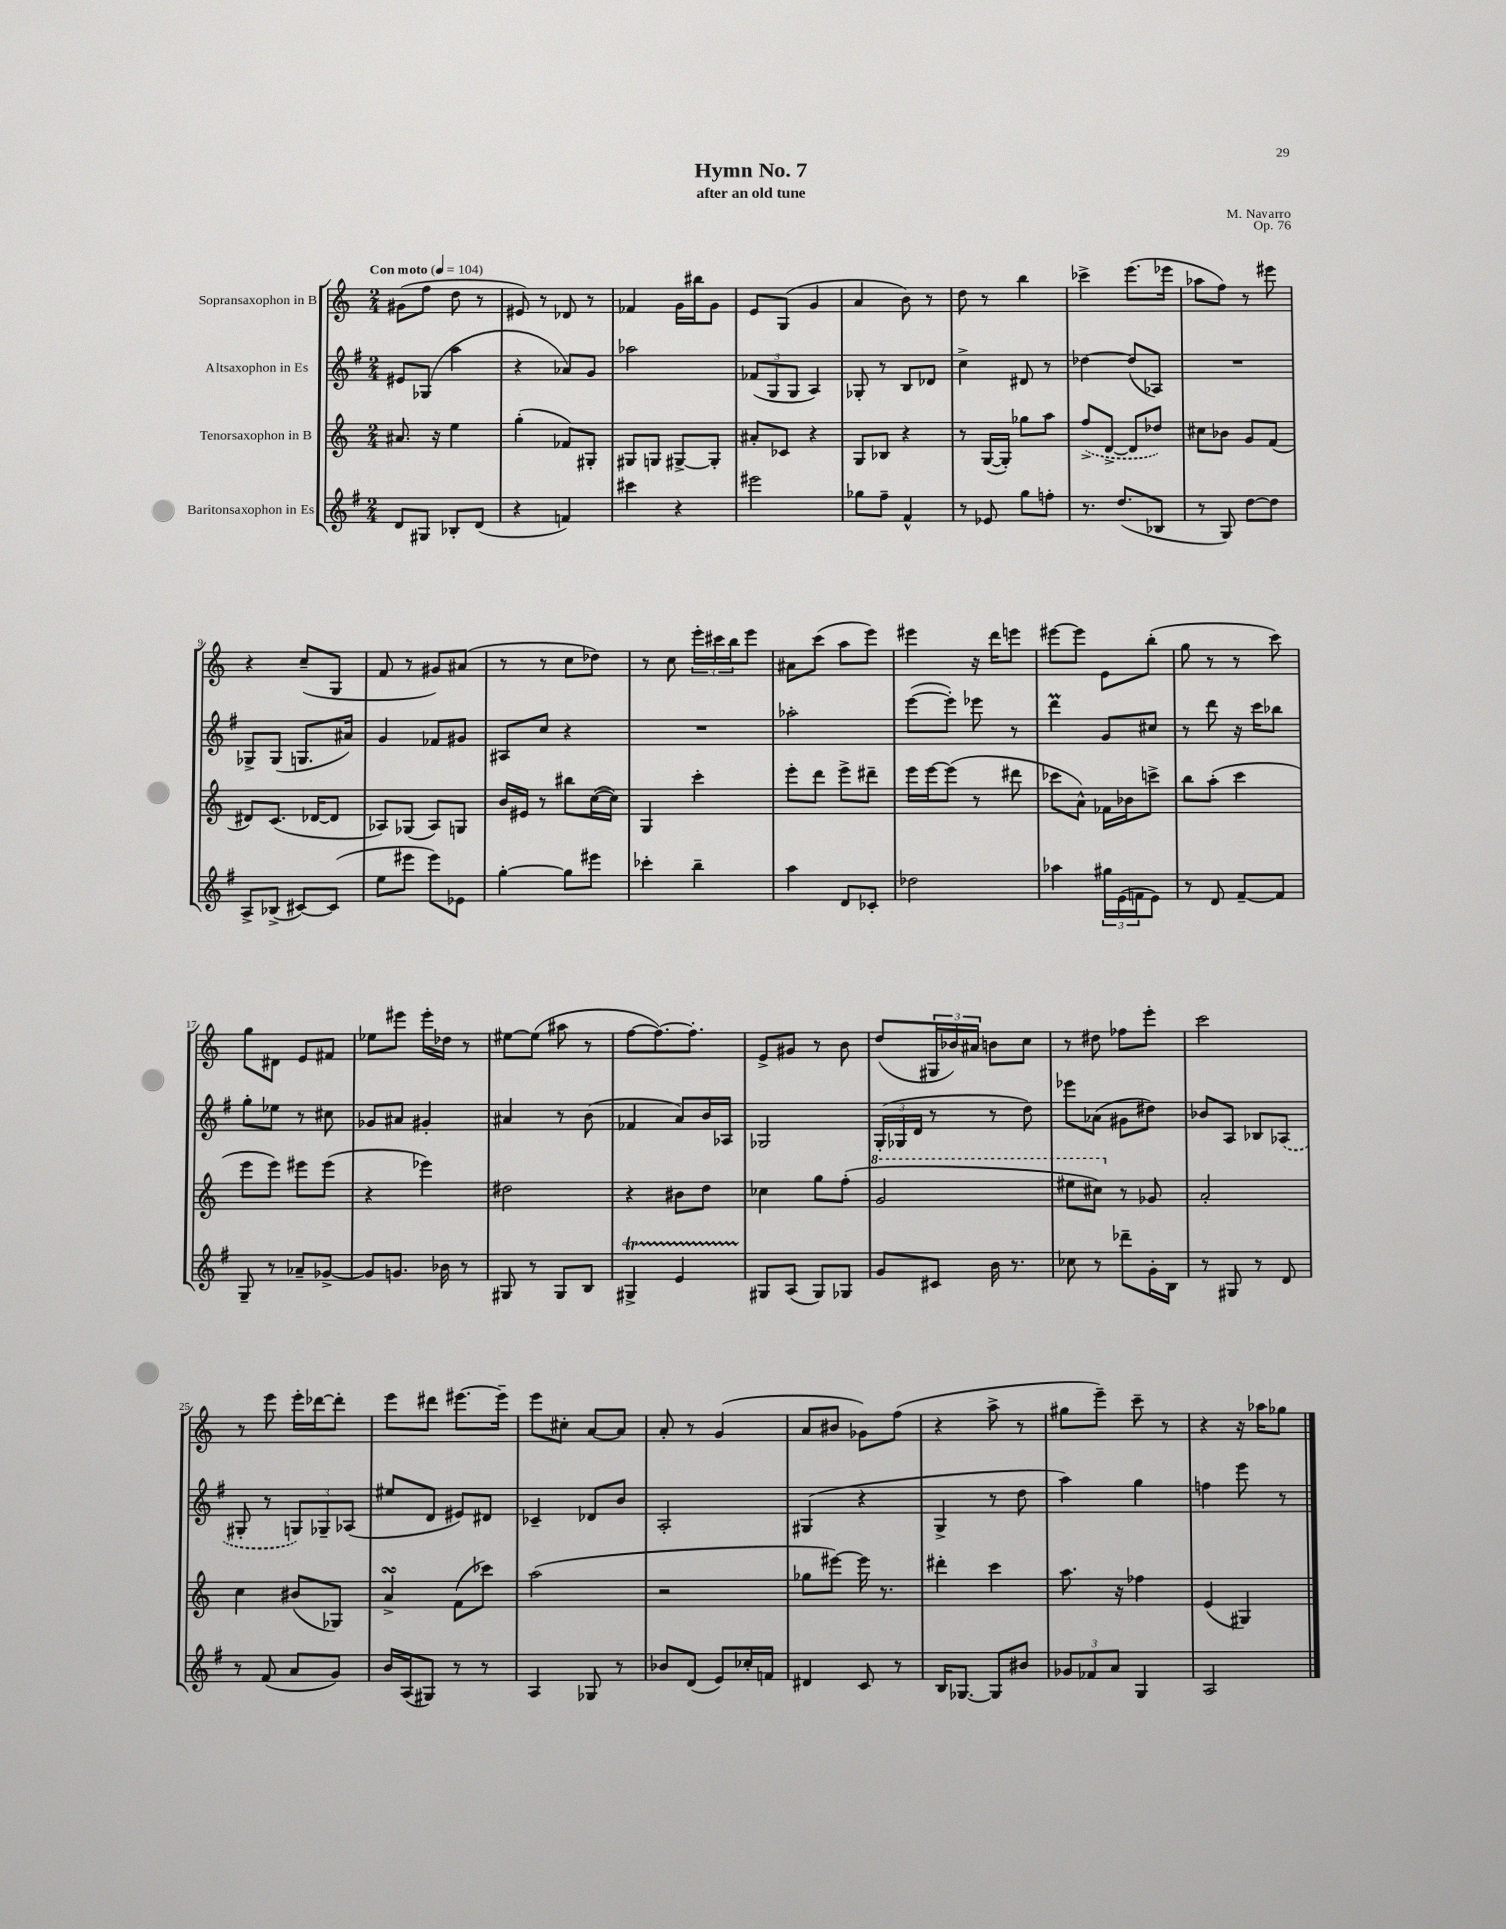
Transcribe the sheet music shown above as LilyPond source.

\header { title = "Hymn No. 7" composer = "M. Navarro" subtitle = "after an old tune" opus = "Op. 76" }
<<
\new StaffGroup <<
\new Staff = "s0" \with { instrumentName = "Sopransaxophon in B" } {
    \clef treble \key c \major \numericTimeSignature \time 2/4 \tempo "Con moto" 4 = 104
    gis'8( f''8 d''8 r8 |
    eis'8) r8 des'8 r8 |
    fes'4 g'16 bis''16 g'8 |
    e'8 g8( g'4 |
    a'4 b'8) r8 |
    d''8 r8 b''4 |
    ces'''4-> e'''8.( ees'''16 |
    aes''8 f''8) r8 eis'''8 |
    r4 c''8--( g8 |
    f'8 r8 gis'8) ais'8( |
    r8 r8 c''8 des''8) |
    r8 c''8 \tuplet 3/2 { e'''16-. cis'''16 b''16 } e'''8 |
    ais'8 c'''8( a''8 e'''8) |
    eis'''4 r16 d'''16 e'''8 |
    eis'''8~ eis'''8 e'8 b''8-.( |
    g''8 r8 r8 c'''8) |
    g''8 dis'8 e'8 fis'8 |
    ees''8 eis'''8 eis'''16-. des''16 r8 |
    eis''8~ eis''8( ais''8 r8 |
    f''8~ f''8.~) f''8.-. |
    e'8-> gis'8 r8 b'8 |
    d''8( \tuplet 3/2 { gis16 bes'16) ais'16 } b'8 c''8 |
    r8 dis''8 fes''8 e'''8-. |
    c'''2 |
    r8 e'''8 e'''16-. des'''16~ des'''8-. |
    e'''8 dis'''8 eis'''8.~ eis'''16-- |
    e'''8 cis''8-. a'8~ a'8 |
    a'8-. r8 g'4( |
    a'8 bis'8 ges'8) f''8( |
    r4 a''8-> r8 |
    gis''8 e'''8--) c'''8-- r8 |
    r4 r16 aes''16 ges''8 \bar "|." |
}
\new Staff = "s1" \with { instrumentName = "Altsaxophon in Es" } {
    \clef treble \key g \major \numericTimeSignature \time 2/4
    eis'8 ges8( a''4 |
    r4 aes'8) g'8 |
    aes''2 |
    \tuplet 3/2 { fes'8( g8 g8 } a4) |
    ges8-. r8 b8 des'8 |
    c''4-> dis'8 r8 |
    des''4~ des''8( aes8) |
    R2 |
    ges8-> ges8( g8. ais'16) |
    g'4 fes'8 gis'8 |
    ais8 c''8 r4 |
    R2 |
    aes''2-. |
    e'''8~( e'''8-.) ees'''8 r8 |
    d'''4\prall g'8 cis''8 |
    r8 d'''8 r16 c'''16 bes''8 |
    g''8-. ees''8 r8 cis''8 |
    ges'8 ais'8 gis'4-. |
    ais'4 r8 b'8( |
    fes'4 a'8) b'16 aes16 |
    ges2 |
    \tuplet 3/2 { g16-.( ges16 d'16 } r8 r8 d''8) |
    ees'''8 aes'8( gis'8 dis''8) |
    bes'8 a8 bes8 \once \slurDashed aes8( |
    gis8-. r8 \tuplet 3/2 { g8) ges8-- aes8( } |
    eis''8 d'8 eis'8) dis'8 |
    ces'4-- des'8 b'8 |
    a2-. |
    gis4( r4 |
    g4-> r8 d''8 |
    a''4) g''4 |
    f''4 e'''8 r8 \bar "|." |
}
\new Staff = "s2" \with { instrumentName = "Tenorsaxophon in B" } {
    \clef treble \key c \major \numericTimeSignature \time 2/4
    ais'8. r16 e''4 |
    g''4-.( fes'8) gis8-. |
    gis8 g8 gis8~-> gis8-. |
    ais'8-. ces'8 r4 |
    g8 bes8 r4 |
    r8 g16~( g16-.) ges''8 a''8 |
    \once \slurDashed f''8->( d'8~-> d'8 des''8) |
    cis''8 bes'8 g'8 f'8( |
    dis'8) c'8.( des'16~ des'8 |
    aes8) ges8( aes8) g8 |
    b'16 eis'16 r8 bis''8 c''16~( c''16) |
    g4 c'''4-. |
    e'''8-. d'''8 e'''8-> dis'''8-- |
    e'''16 e'''16~ e'''8( r8 dis'''8 |
    ces'''8 a'8-^) fes'16 bes'16 c'''8-> |
    b''8 a''8-.( c'''4 |
    e'''8 e'''8) eis'''8 eis'''8( |
    r4 ees'''4) |
    dis''2 |
    r4 bis'8 d''8 |
    ces''4 g''8 f''8-.( |
    \ottava #1 g''2 |
    eis'''8 cis'''8) \ottava #0 r8 ges'8 |
    a'2-. |
    c''4 bis'8( ges8) |
    a'4->\turn f'8( ces'''8) |
    a''2( |
    r2 |
    ges''8 eis'''8~) eis'''16 r8. |
    dis'''4-. c'''4 |
    a''8. r16 fes''4 |
    e'4( gis4) \bar "|." |
}
\new Staff = "s3" \with { instrumentName = "Baritonsaxophon in Es" } {
    \clef treble \key g \major \numericTimeSignature \time 2/4
    d'8 gis8 bes8-. d'8( |
    r4 f'4) |
    cis'''4 r4 |
    eis'''2 |
    ges''8 fis''8-- fis'4-^ |
    r8 ees'8 g''8 f''8-. |
    r8. d''8.( bes8 |
    r8 g8) d''8~ d''8 |
    a8-> bes8->( cis'8~) cis'8( |
    e''8 eis'''8 eis'''8) ees'8 |
    g''4~-. g''8 eis'''8 |
    ces'''4-. b''4-- |
    a''4 d'8 ces'8-. |
    des''2 |
    aes''4 \tuplet 3/2 { gis''16 e'16( f'16 } e'8) |
    r8 d'8 fis'8~-- fis'8 |
    g8-- r8 aes'8-- ges'8~-> |
    ges'8 g'8. bes'16 r8 |
    gis8 r8 gis8 b8 |
    gis4->\startTrillSpan e'4 |
    gis8\stopTrillSpan a8( gis8) ges8 |
    g'8 cis'8 b'16 r8. |
    ces''8 r8 des'''8-- g'16-. b16 |
    r8 gis8 r8 d'8 |
    r8 fis'8( a'8 g'8) |
    b'16 a16( gis8) r8 r8 |
    a4 ges8 r8 |
    bes'8 d'8( e'8) ces''16-. f'16 |
    dis'4 c'8 r8 |
    b16 ges8.~ ges8 bis'8 |
    \tuplet 3/2 { ges'8 fes'8 a'8 } g4 |
    a2 \bar "|." |
}
>>
>>
